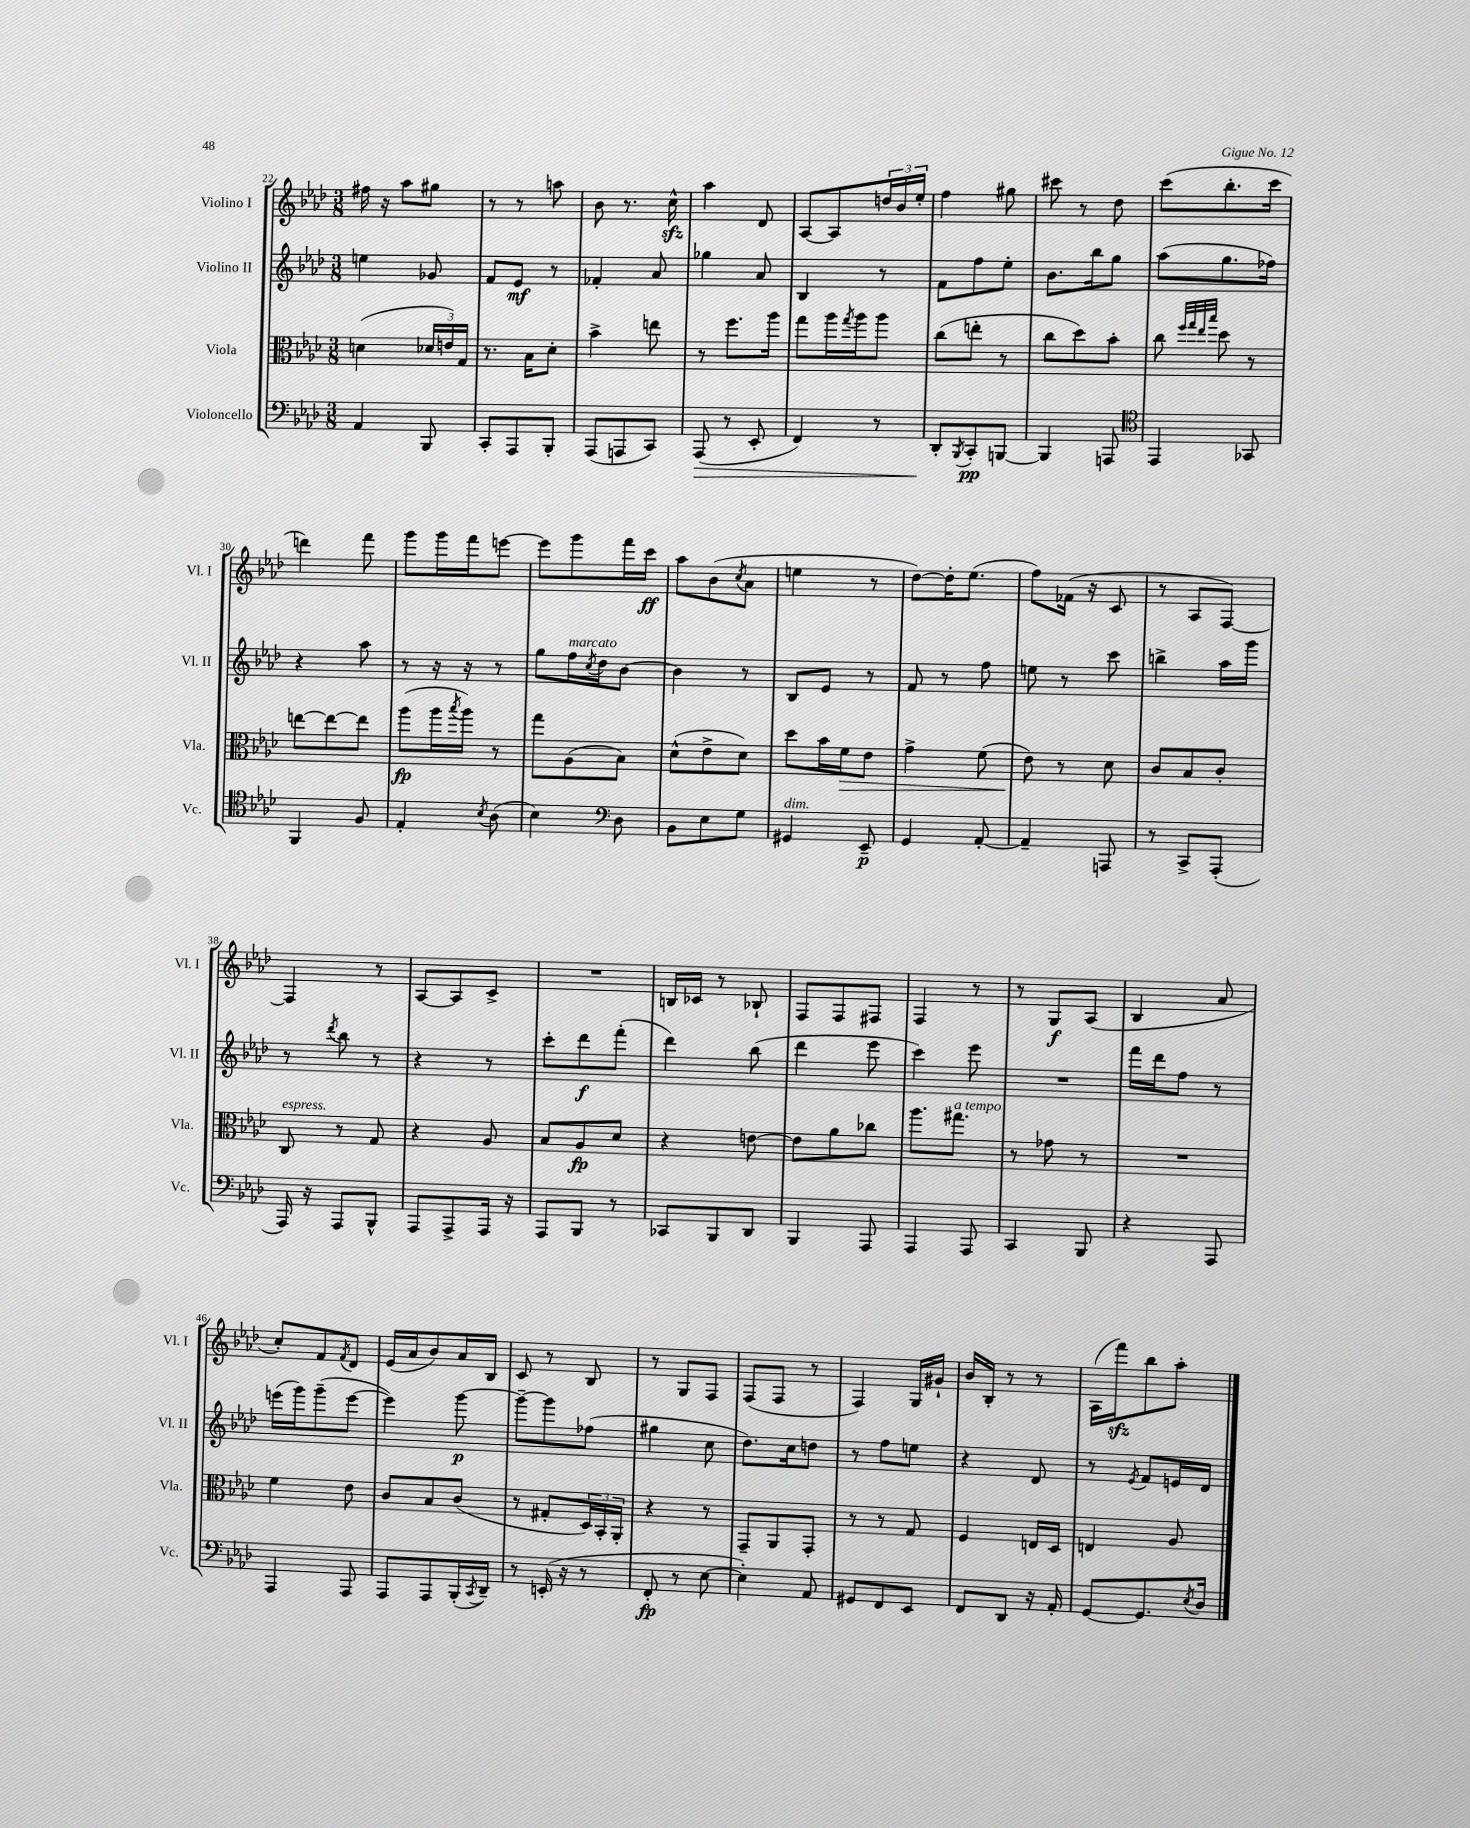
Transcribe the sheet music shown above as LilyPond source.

<<
\new StaffGroup <<
\new Staff = "s0" \with { instrumentName = "Violino I" shortInstrumentName = "Vl. I" } {
    \clef treble \key aes \major \numericTimeSignature \time 3/8
    fis''16 r16 aes''8 gis''8 |
    r8 r8 a''8 |
    bes'8 r8. c''16-^\sfz |
    aes''4 des'8 |
    aes8~ aes8 \tuplet 3/2 { d''16 bes'16 ees''16-. } |
    f''4 gis''8 |
    cis'''8 r8 des''8 |
    c'''8( bes''8.-. c'''16 |
    d'''4) f'''8 |
    g'''8 g'''16 f'''16 e'''8~ |
    e'''8 g'''8 f'''16 c'''16\ff |
    aes''8 bes'8( \acciaccatura { c''8 } aes'8 |
    e''4 r8 |
    des''8~) des''16-. ees''8.( |
    f''8) fes'16( r16 c'8 |
    r8 aes8 f8~) |
    f4 r8 |
    aes8~ aes8 c'8-> |
    R4. |
    b16 ces'16 r8 bes8-! |
    f8 f8 fis8 |
    f4 r8 |
    r8 g8\f aes8( |
    bes4 aes'8 |
    c''8-.) f'8 \acciaccatura { f'8 } des'8 |
    ees'16( aes'16 bes'8) aes'16 bes16 |
    c'8 r8 bes8 |
    r8 g8 f8 |
    f8( f8 r8 |
    f4) g16 gis'16-! |
    bes'16 bes16-. r8 r8 |
    aes16( f'''16\sfz) bes''8 aes''8-. \bar "|." |
}
\new Staff = "s1" \with { instrumentName = "Violino II" shortInstrumentName = "Vl. II" } {
    \clef treble \key aes \major \numericTimeSignature \time 3/8
    e''4 ges'8 |
    f'8 ees'8\mf r8 |
    fes'4-. aes'8 |
    ges''4 aes'8 |
    bes4 r8 |
    f'8 f''8 ees''8-. |
    bes'8. bes''16 g''8 |
    aes''8( g''8. fes''16) |
    r4 aes''8 |
    r8 r16 r16 r8 |
    g''8 f''16^\markup { \italic "marcato" } \acciaccatura { c''8 } des''16 bes'8~ |
    bes'4 r8 |
    bes8 ees'8 r8 |
    f'8 r8 f''8 |
    e''8 r8 c'''8 |
    b''4-> aes''16 g'''16 |
    r8 \acciaccatura { des'''8 } bes''8 r8 |
    r4 r8 |
    c'''8-. des'''8\f f'''8-.( |
    des'''4) bes''8( |
    des'''4 ees'''8 |
    c'''4) ees'''8 |
    R4. |
    f'''16 des'''16 f''8 r8 |
    e'''16( g'''16) g'''8--( e'''8~ |
    e'''4) g'''8~\p |
    g'''8~-- g'''8 fes''8( |
    gis''4 c''8 |
    des''8.) c''16 d''8 |
    r8 f''8 e''8 |
    r4 des'8 |
    r8 \acciaccatura { ees'8 } f'8 e'16 des'16 \bar "|." |
}
\new Staff = "s2" \with { instrumentName = "Viola" shortInstrumentName = "Vla." } {
    \clef alto \key aes \major \numericTimeSignature \time 3/8
    d'4( \tuplet 3/2 { des'16 e'16) g16 } |
    r8. bes16 des'8-. |
    bes'4-> e''8 |
    r8 f''8. aes''16 |
    g''8 aes''16 \acciaccatura { g''8 } aes''16 aes''8 |
    c''8( e''8-. r8 |
    c''8 des''8) bes'8-. |
    c''8 \grace { f''32 g''32 ees''32 bes''32 } des''8 r8 |
    e''8~ e''8~ e''8 |
    aes''8\fp( aes''16 \acciaccatura { bes''8 } aes''16) r8 |
    g''8 aes8( bes8) |
    des'8-^( ees'8-> des'8) |
    des''8 bes'16 f'16\> ees'8 |
    g'4-> f'8( |
    ees'8\!) r8 des'8 |
    c'8 bes8 c'8-. |
    c8^\markup { \italic "espress." } r8 g8 |
    r4 aes8 |
    bes8 aes8\fp des'8 |
    r4 e'8~ |
    e'8 aes'8 ces''8 |
    aes''8. gis''8.^\markup { \italic "a tempo" } |
    r8 ges'8 r8 |
    R4. |
    f'4 ees'8 |
    c'8 bes8 c'8( |
    r8 gis8-. \tuplet 3/2 { des16) bes,16-. aes,16-. } |
    r4 r8 |
    g,8-- aes,8 g,8-. |
    r8 r8 g8 |
    f4 e16 des16 |
    e4 aes8 \bar "|." |
}
\new Staff = "s3" \with { instrumentName = "Violoncello" shortInstrumentName = "Vc." } {
    \clef bass \key aes \major \numericTimeSignature \time 3/8
    aes,4 bes,,8 |
    c,8-. aes,,8 bes,,8-. |
    aes,,8( a,,8 c,8) |
    aes,,8\>( r8 ees,8-. |
    f,4) r8 |
    des,8-.\! \acciaccatura { bes,,8 } c,8-.\pp b,,8~ |
    b,,4 a,,8 |
    \clef tenor ees,4 ges,8 |
    f,4 f8 |
    ees4-. \acciaccatura { bes8 } aes8( |
    bes4) \clef bass des8 |
    bes,8 ees8 g8 |
    gis,4^\markup { \italic "dim." } ees,8--\p |
    g,4 aes,8~-. |
    aes,4-- a,,8 |
    r8 c,8-> aes,,8-.( |
    aes,,16) r16 aes,,8 bes,,8-^ |
    aes,,8 aes,,8-> aes,,16 r16 |
    aes,,8 bes,,8 r8 |
    ces,8 bes,,8 des,8 |
    bes,,4 aes,,8 |
    aes,,4 aes,,8 |
    c,4 bes,,8 |
    r4 aes,,8 |
    aes,,4 aes,,8 |
    aes,,8 aes,,8 bes,,16-.( \acciaccatura { c,8 } des,16--) |
    r8 e,16-.( r16 r8 |
    f,8-.\fp r8 ees8~ |
    ees4-.) aes,8 |
    gis,8 f,8 ees,8 |
    f,8 des,8 r16 aes,16-. |
    g,8~ g,8. \acciaccatura { ees8 } des16 \bar "|." |
}
>>
>>
\layout { \context { \Score currentBarNumber = #22 } }
